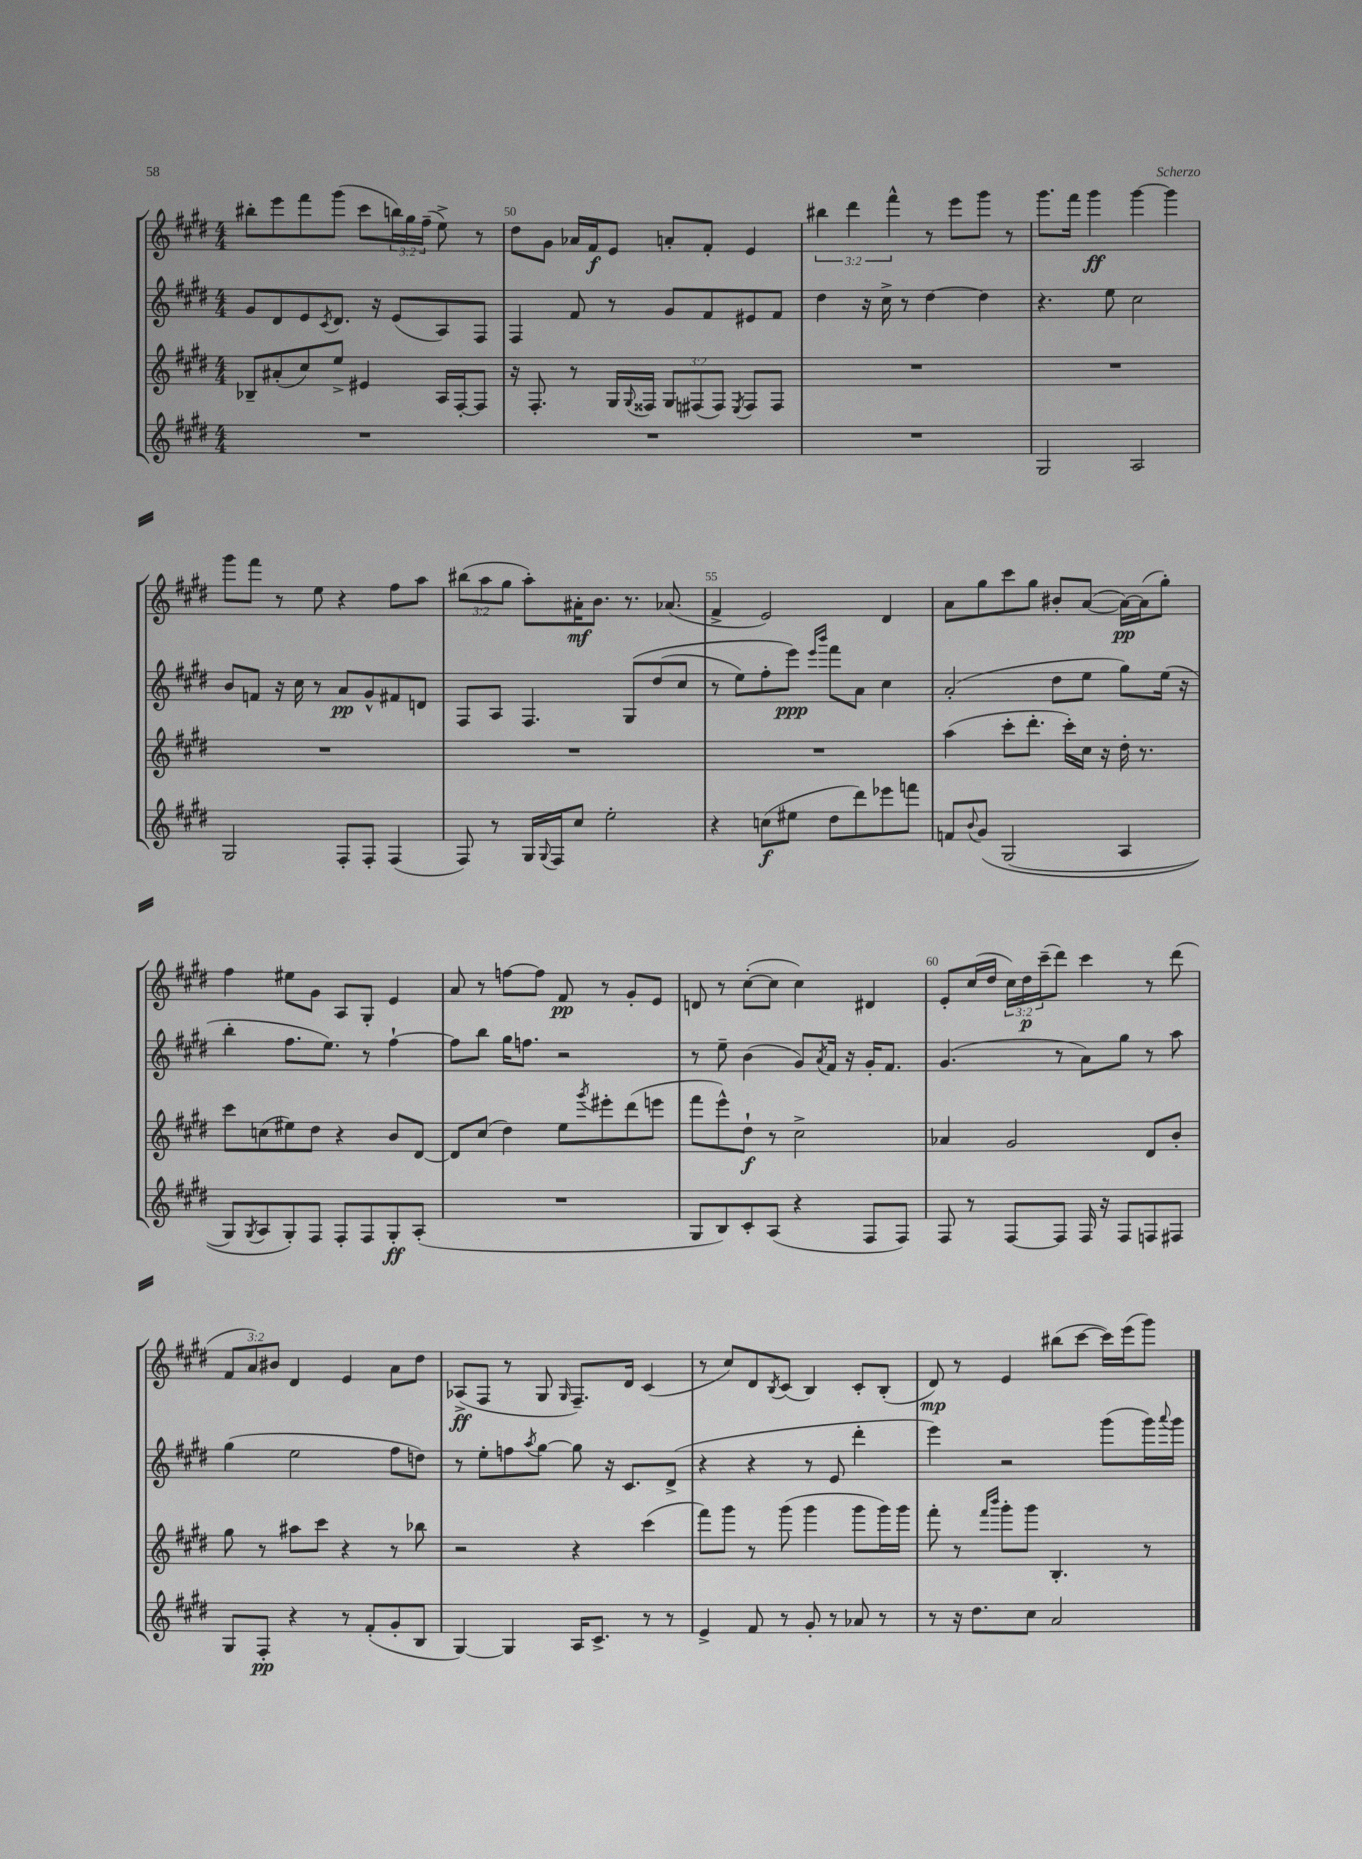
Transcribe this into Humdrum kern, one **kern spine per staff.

**kern	**kern	**kern	**kern
*staff4	*staff3	*staff2	*staff1
*clefG2	*clefG2	*clefG2	*clefG2
*k[f#c#g#d#]	*k[f#c#g#d#]	*k[f#c#g#d#]	*k[f#c#g#d#]
*M4/4	*M4/4	*M4/4	*M4/4
1r	8B-~/L	8g#/L	8bb#'\L
.	(8a#'/	8d#/	8eee\
.	8cc#/)	8e/	8fff#\
.	.	8qc#/	.
.	8ee^/J	8.d#/J	(8ggg#\J
.	4e#/	.	8ccc#\L
.	.	16r	.
.	.	(8e/L	24bb\L)
.	.	.	24gg#\
.	.	.	(24ff#~\JJ
.	16A/LL	8A/)	8ee^\)
.	[16F#'/J	.	.
.	8F#/]J	8F#/J	8r
=	=	=	=
1r	16r	4F#/	8dd#\L
.	8.F#'/	.	.
.	.	.	8g#\J
.	8r	8f#/	16a-/LL
.	.	.	16f#/J
.	16G#/LL	8r	8e/J
.	8qqG#/	.	.
.	16F##/JJ	.	.
.	12G#/L	8g#/L	8a'/L
.	(12F#/	.	.
.	.	8f#/	8f#'/J
.	12F#/J)	.	.
.	8qE/	.	.
.	8F#/L	8e#/	4e/
.	8F#/J	8f#/J	.
=	=	=	=
1r	1r	4dd#\	6bb#\
.	.	.	6ddd#\
.	.	16r	.
.	.	16cc#^\	.
.	.	.	6fff#^^\
.	.	8r	.
.	.	[4dd#\	8r
.	.	.	8eee\L
.	.	4dd#\]	8ggg#\J
.	.	.	8r
=	=	=	=
2G#/	1r	4.r	8.ggg#\L
.	.	.	16fff#\Jk
.	.	.	4ggg#\
.	.	8ee\	.
2A/	.	2cc#\	[4ggg#\
.	.	.	4ggg#\]
=	=	=	=
2G#/	1r	8b/L	8ggg#\L
.	.	8f/J	8fff#\J
.	.	16r	8r
.	.	16cc#\	.
.	.	8r	8ee\
8F#'/L	.	8a/L	4r
8F#'/J	.	8g#^^/	.
(4F#/	.	8f#/	8ff#\L
.	.	8d/J	8aa\J
=	=	=	=
8F#/)	1r	8F#/L	(12bb#\L
.	.	.	12aa\
8r	.	8A/J	.
.	.	.	12gg#\J
16G#/LL	.	4.F#/	8aa'\L)
8qqG#/	.	.	.
16F#/J	.	.	.
8cc#/J	.	.	16a#'\K
.	.	.	8.b\J
2ee'\	.	.	.
.	.	&(8G#/L	8.r
.	.	(8dd#/	.
.	.	.	(8.a-/
.	.	8cc#/J	.
=	=	=	=
4r	1r	8r	4f#^/
.	.	8ee\L)	.
(8cc\L	.	8ff#'\	2e/)
8ee#\J	.	8eee\J&)	.
.	.	16qqeee/LL	.
.	.	16qqbbb/JJ	.
8dd#\L	.	8fff#\L	.
8ddd#\)	.	8a\J	.
8eee-\	.	4cc#\	4d#/
8fff\J	.	.	.
=	=	=	=
8f/L	(4aa\	(2a'/	8a\L
8qqb/	.	.	.
&(8g#/J	.	.	8gg#\
(2G#/	8ccc#'\L	.	8ccc#\
.	8.ddd#'\J	.	8gg#\J
.	.	8dd#\L	8b#'/L
.	16ccc#'\LL)	.	.
.	16cc#\JJ	8ee\J	([8a/J
.	16r	.	.
4A/	16dd#'\	8gg#\L)	16a\_LL)
.	8.r	.	(16a\]J
.	.	(16ee\Jk	8gg#'\J)
.	.	16r	.
=	=	=	=
8G#/L)	8ccc#\L	4bb'\	4ff#\
8qG#/	.	.	.
8A/	(8cc\	.	.
8G#'/&)	8ee#\)	8.ff#\L	8ee#\L
8F#/J	8dd#\J	.	8g#\J
.	.	8.ee\J)	.
8F#'/L	4r	.	8A/L
8F#/	.	8r	8G#'/J
8G#'/	8b/L	[4ff#`\	4e/
(8A'/J	[8d#/J	.	.
=	=	=	=
1r	8d#/]L	8ff#\]L	8a/
.	(8cc#/J	8bb\J	8r
.	4dd#\)	16gg#\LK	[8ff\L
.	.	8.ff\J	.
.	.	.	8ff\]J
.	8ee\L	2r	8f#/
.	8qggg#/	.	.
.	8eee#'\	.	8r
.	(8ddd#\	.	8g#'/L
.	8eee\J	.	8e/J
=	=	=	=
8G#/L	8fff#\L	8r	8d/
8B/)	8eee^^\)	8ee~\	8r
8c#'/	8dd#`\J	(4b\	([8cc#'\L
(8A/J	8r	.	8cc#\]J
4r	2cc#^\	8g#/L)	4cc#\)
.	.	8qa/	.
.	.	16f#/Jk	.
.	.	16r	.
8F#/L	.	16g#'/LK	4d#/
.	.	8.f#/J	.
8F#/J)	.	.	.
=	=	=	=
8F#/	4a-/	(4.g#/	8e'/L
8r	.	.	(16cc#/L
.	.	.	16dd#/JJ
[8F#/L	2g#/	.	24cc#\LL)
.	.	.	24dd#\
.	.	.	(24ccc#~\J
8F#/]J	.	8r	8ddd#\J)
16F#/	.	8a\L)	4ccc#\
16r	.	.	.
8F#/L	.	8gg#\J	.
8F/	8d#/L	8r	8r
8F#/J	8b'/J	8aa\	(8ddd#\
=	=	=	=
8G#/L	8gg#\	(4gg#\	12f#/L
.	.	.	12a/)
8F#'/J	8r	.	.
.	.	.	12b#/J
4r	8aa#\L	2ee\	4d#/
.	8ccc#\J	.	.
8r	4r	.	4e/
(8f#'/L	.	.	.
8g#'/	8r	8ff#\L	8a\L
8B/J	8bb-\	8dd\J)	8dd#\J
=	=	=	=
[4G#/)	2r	8r	(8A-^/L
.	.	8ee'\L	8F#/J
4G#/]	.	8ff\	8r
.	.	8qaa/	.
.	.	[8gg#\J	8G#/
.	.	.	16qqG#/
16A/LK	4r	8gg#\]	8.F#~/L)
8.c#^/J	.	.	.
.	.	16r	.
.	.	8.c#/L	16d#/Jk
8r	(4ccc#\	.	(4c#/
8r	.	(8d#^/J	.
=	=	=	=
4e^/	8fff#\L)	4r	8r
.	8ggg#\J	.	8cc#/L)
8f#/	8r	4r	8d#/
.	.	.	8qB/
8r	(8ggg#\	.	(8c#/J
8g#'/	4ggg#\	8r	4B/)
8r	.	8e/	.
8a-/	8ggg#\L	4ddd#'\	8c#'/L
8r	16ggg#\L)	.	(8B'/J
.	16ggg#\JJ	.	.
=	=	=	=
8r	8fff#'\	4eee\)	8d#/)
16r	8r	.	8r
8.dd#\L	.	.	.
.	16qqfff#/LL	.	.
.	16qqbbb/JJ	.	.
.	8ggg#'\L	2r	4e/
8cc#\J	8ggg#\J	.	.
2a/	4.B'/	.	(8bb#\L
.	.	.	[8ccc#\J
.	.	(8ggg#\L	16ccc#\]LL)
.	.	.	(16eee\J
.	8r	16ggg#\L)	8ggg#\J)
.	.	8qqaaa/	.
.	.	16ggg#\JJ	.
==	==	==	==
*-	*-	*-	*-
